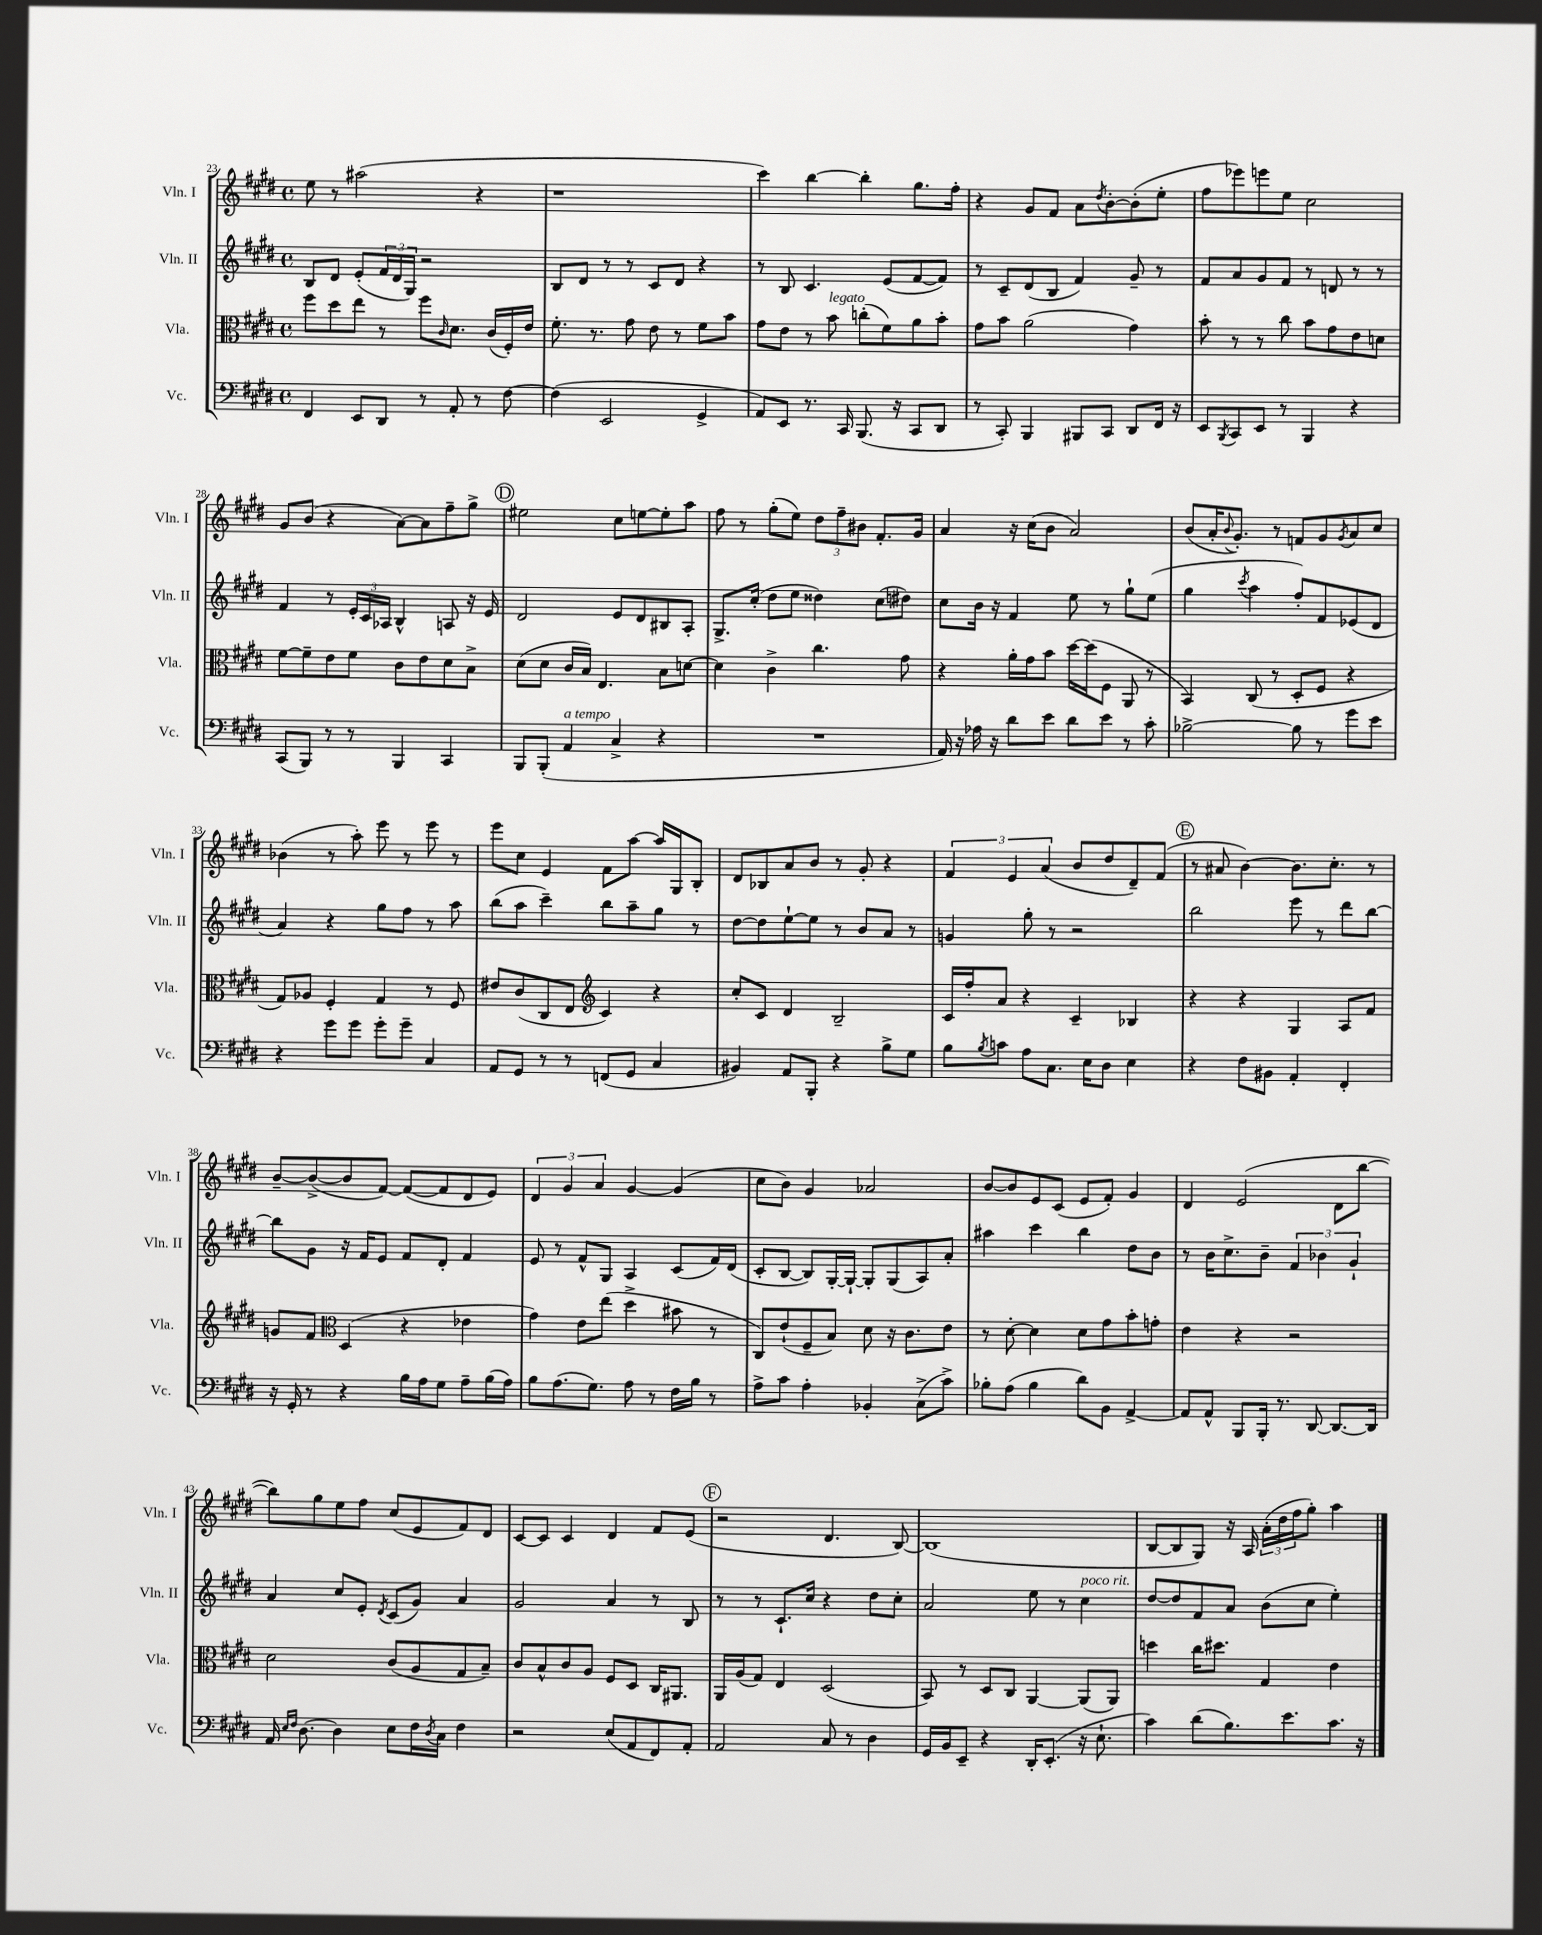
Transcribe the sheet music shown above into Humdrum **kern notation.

**kern	**kern	**kern	**kern
*staff4	*staff3	*staff2	*staff1
*clefF4	*clefC3	*clefG2	*clefG2
*k[f#c#g#d#]	*k[f#c#g#d#]	*k[f#c#g#d#]	*k[f#c#g#d#]
*M4/4	*M4/4	*M4/4	*M4/4
*met(c)	*met(c)	*met(c)	*met(c)
4FF#/	8ff#\L	8B/L	8ee\
.	8dd#\	8d#/J	8r
8EE/L	8ee\J	(8e'/L	(2aa#\
8DD#/J	8r	24f#/L	.
.	.	24d#/	.
.	.	24G#/JJ)	.
8r	8ff#\L	2r	.
.	16qqc#/	.	.
8AA'/	8.d#\J	.	.
8r	.	.	4r
.	(16c#/LL	.	.
[8F#\	16F#'/)	.	.
.	16e/JJ	.	.
=	=	=	=
(4F#\]	8.f#'\	8B/L	1r
.	.	8d#/J	.
.	8.r	.	.
2EE/	.	8r	.
.	8g#\	8r	.
.	8e\	8c#/L	.
.	8r	8d#/J	.
4GG#^/	8f#\L	4r	.
.	8b\J	.	.
=	=	=	=
8AA/L)	8g#\L	8r	4ccc#\)
8EE/J	8e\J	8B/	.
8.r	8r	4.c#/	[4bb\
.	8b\	.	.
16CC#/	.	.	.
(8.BBB/	(8cc'\L	.	4bb'\]
.	8f#\)	(8e/L	.
16r	.	.	.
8CC#/L	8a\	[8f#/	8.gg#\L
8DD#/J	8b'\J	8f#/]J)	.
.	.	.	16ff#'\Jk
=	=	=	=
8r	8g#\L	8r	4r
8CC#'/)	8b\J	8c#~/L	.
4BBB/	(2a\	(8d#/	8g#/L
.	.	8B/J	8f#/J
8BBB#/L	.	4f#/)	8a\L
.	.	.	8qdd#/
8CC#/J	.	.	[8b'\
8DD#/L	4g#\)	8g#~/	(8b'\]
16FF#/Jk	.	8r	8ee'\J
16r	.	.	.
=	=	=	=
8EE/L	8b'\	8f#/L	8ff#\L
8qBBB/	.	.	.
8CC#/	8r	8a/	8eee-\)
8EE/J	8r	8g#/	8eee\
8r	8cc#\	8f#/J	8ee\J
4BBB/	8b\L	8r	2cc#\
.	8g#\	8d/	.
4r	8e\	8r	.
.	8d\J	8r	.
=	=	=	=
(8CC#/L	[8f#\L	4f#/	8g#/L
8BBB/J)	8f#~\]	.	(8b/J
8r	8e\	8r	4r
8r	8f#\J	24e'/LL	.
.	.	24c#/	.
.	.	24A-/JJ	.
4BBB/	8c#\L	4B^^/	[8a\L)
.	8e\	.	8a\]
4CC#/	8d#\	8A/	8ff#~\
.	8B^\J	16r	8gg#^\J
.	.	16e/	.
=	=	=	=
8BBB/L	(8d#\L	2d#/	2ee#\
(8BBB'/J	8d#\J	.	.
4AA/	16c#/LL	.	.
.	16B/JJ)	.	.
.	4.E/	.	.
4C#^/	.	8e/L	8cc#\L
.	.	8d#/	[8ee\
4r	8B\L	8B#/	8ee'\]
.	[8d\J	8A'/J	8aa\J
=	=	=	=
1r	4d\]	8.G#^/L	8ff#\
.	.	.	8r
.	.	(16cc#'/Jk	.
.	4c#^\	8dd#\L	(8gg#'\L
.	.	8ee\J	8ee\J)
.	4.cc#\	4dd##\)	12dd#\L
.	.	.	12ff#~\
.	.	.	12b#\J
.	.	(8cc#\L	8.f#'/L
.	8g#\	8dd#\J)	.
.	.	.	16g#/Jk
=	=	=	=
16AA/)	4r	8cc#\L	4a/
16r	.	.	.
16A-\	.	16b\Jk	.
16r	.	16r	.
8d#\L	16a'\LL	4f#/	16r
.	16g#\J	.	(16cc#\LK
8e\J	8b\J	.	8b\J
8d#\L	[16dd#\LL	8ee\	2a/)
.	(16dd#\]J	.	.
8e\J	8F#\J	8r	.
8r	8AA/	8gg#`\L	.
8c#'\	8r	(8ee\J	.
=	=	=	=
[2B-^\	4BB/)	4gg#\	(8b/L
.	.	.	16a'/K
.	.	.	8qqb/
.	.	.	8.g#'/J)
.	.	8qccc#/	.
.	(8C#/	4aa\	.
.	8r	.	8r
8B-\]	8D#'/L	8ff#'/L)	8f/L
8r	8F#/J	8f#/	8g#/
.	.	.	8qg#/
8g#\L	4r	(8e-/	8a/
8e\J	.	8d#/J	8cc#/J
=	=	=	=
4r	8G#/L)	4a/)	(4b-\
.	8A-/J	.	.
8g#\L	4F#'/	4r	8r
8g#\J	.	.	8aa'\)
8g#'\L	4G#/	8gg#\L	8eee\
8g#~\J	.	8ff#\J	8r
4C#/	8r	8r	8eee\
.	8F#/	8aa\	8r
=	=	=	=
8AA/L	8e#/L	(8bb\L	8eee\L
8GG#/J	(8c#/	8aa\J	8cc#\J
8r	8C#/	4ccc#~\)	4e/
8r	8E/J	.	.
*	*clefG2	*	*
(8FF/L	4c#/)	8bb\L	8f#\L
8GG#/J	.	8aa~\	[8aa\J
4C#/	4r	8gg#\J	16aa/]LL
.	.	.	16G#/J
.	.	8r	8B'/J
=	=	=	=
4BB#/)	8cc#'/L	[8dd#\L	8d#/L
.	8c#/J	8dd#\]	8B-/
8AA/L	4d#/	[8ee`\	8a/
8BBB'/J	.	8ee\]J	8b/J
4r	2B~/	8r	8r
.	.	8b/L	8g#'/
8B^\L	.	8a/J	4r
8G#\J	.	8r	.
=	=	=	=
8B\L	16c#/LL	4g/	6f#/
.	16ff#'/J	.	.
8qB/	.	.	.
8c\J	8a/J	.	.
.	.	.	6e/
8A\L	4r	8gg#'\	.
.	.	.	(6a/
8.C#\J	.	8r	.
.	4c#~/	2r	8b/L
16E\LK	.	.	.
8D#\J	.	.	8dd#/
4E\	4B-/	.	8d#~/)
.	.	.	(8f#/J
=	=	=	=
4r	4r	2bb\	8r
.	.	.	8a#/
8F#\L	4r	.	[4b\)
8BB#\J	.	.	.
4AA'/	4G#/	8eee\	8.b\]L
.	.	8r	.
.	.	.	8.cc#'\J
4FF#'/	8A/L	8ddd#\L	.
.	8f#/J	[8bb\J	8r
=	=	=	=
16r	8g/L	8bb\]L	[8b~/L
16GG#'/	.	.	.
8r	8f#/J	8g#\J	(8b^/_
*	*clefC3	*	*
4r	(4D#/	16r	8b/]
.	.	16f#/LK	.
.	.	8e/J	[8f#/J)
16B\LL	4r	8f#/L	(8f#/_L
16A\J	.	.	.
8G#\J	.	8d#'/J	8f#/]
8A~\L	4e-\	4f#/	8d#/
(16B\L	.	.	8e/J)
16A\JJ)	.	.	.
=	=	=	=
8B\L	4g#\)	8e/	6d#/
(8.A\	.	8r	.
.	.	.	6g#/
.	8e\L	8f#^^/L	.
8.G#\J)	.	.	.
.	.	.	6a/
.	(8ee\J	8G#/J	.
8A\	4dd#^\	4A/	[4g#/
8r	.	.	.
16F#\LL	8b#\	(8c#/L	(4g#/]
16B\JJ	.	.	.
8r	8r	16f#/L)	.
.	.	(16d#/JJ	.
=	=	=	=
8A^\L	8C#/L)	8c#'/L	8cc#\L
8c#\J	(8e`/	[8B/J	8b\J)
4A'\	8F#~/	8B/]L)	4g#/
.	8B/J)	[16G#'/L	.
.	.	16G#`/_JJ	.
4BB-'/	8d#\	8G#'/]L	2a-/
.	16r	(8G#/	.
.	8.c#\L	.	.
(8C#^\L	.	8A/)	.
8c#^\J)	8e\J	8a'/J	.
=	=	=	=
8B-'\L	8r	4aa#\	[8b/L
(8A\J	[8d#'\	.	8b/]
4B-\	4d#\]	4ccc#\	8e/
.	.	.	(8c#/J
8d#\L)	8d#\L	4bb\	8e/L
8BB\J	8g#\	.	8f#'/J)
[4AA^/	8b'\	8dd#\L	4g#/
.	8g'\J	8b\J	.
=	=	=	=
8AA/]L	4e\	8r	4d#/
8AA^^/J	.	16b\LK	.
.	.	8.cc#^\	.
8BBB/L	4r	.	(2e/
16BBB'/Jk	.	8b~\J	.
8.r	.	.	.
.	2r	6f#/	.
[8DD#/	.	.	.
.	.	6b-\	.
8.DD#/_L	.	.	8d#\L
.	.	6g#`/	.
.	.	.	[8bb\J
16DD#/]Jk	.	.	.
=	=	=	=
16AA/	2d#\	4a/	8bb\]L)
16qqE/LL	.	.	.
16qqF#/JJ	.	.	.
[8.D#\	.	.	.
.	.	.	8gg#\
4D#\]	.	8cc#/L	8ee\
.	.	8e'/J	8ff#\J
.	.	8qd#/	.
8E\L	(8c#/L	(8c#/L	(8cc#/L
16F#\L	8A/	8g#/J)	8e/
8qD#/	.	.	.
16C#\JJ	.	.	.
4F#\	8G#/	4a/	8f#/)
.	8B~/J)	.	8d#/J
=	=	=	=
2r	8c#/L	2g#/	[8c#/L
.	8B^^/	.	8c#/]J
.	8c#/	.	4c#/
.	8A/J	.	.
(8E/L	8F#/L	4a/	4d#/
8AA/	8D#/J	.	.
8FF#/)	16C#/LK	8r	8f#/L
.	8.AA#/J	.	.
8AA'/J	.	8B/	(8e/J
=	=	=	=
2AA/	16AA/LL	8r	2r
.	(16A/J	.	.
.	8G#/J)	8r	.
.	4E/	8.c#`/L	.
.	.	16cc#/Jk	.
8C#/	(2D#/	4r	4.d#/
8r	.	.	.
4D#\	.	8dd#\L	.
.	.	8cc#'\J	[8B/)
=	=	=	=
16GG#/LL	8BB/)	2a/	(1B]
16BB/J	.	.	.
8EE~/J	8r	.	.
4r	8D#/L	.	.
.	8C#/J	.	.
16DD#'/LK	[4AA/	8ee\	.
(8.EE'/J	.	.	.
.	.	8r	.
16r	(8AA/]L	4cc#\	.
8.E`\	.	.	.
.	8AA/J)	.	.
=	=	=	=
4c#\)	4dd\	[8dd#/L	[8B/L
.	.	8dd#/]	8B/]
(8d#\L	16cc#\LK	8f#/	8G#/J)
.	8.dd#\J	.	.
8.B\)	.	8a/J	16r
.	.	.	16A/
.	4G#/	(8b\L	(24a'\LL
.	.	.	24dd#\
8.e\	.	.	.
.	.	.	24ff#\J
.	.	8cc#\J	8gg#'\J)
8.c#\J	4e\	4ee'\)	4aa\
16r	.	.	.
==	==	==	==
*-	*-	*-	*-
